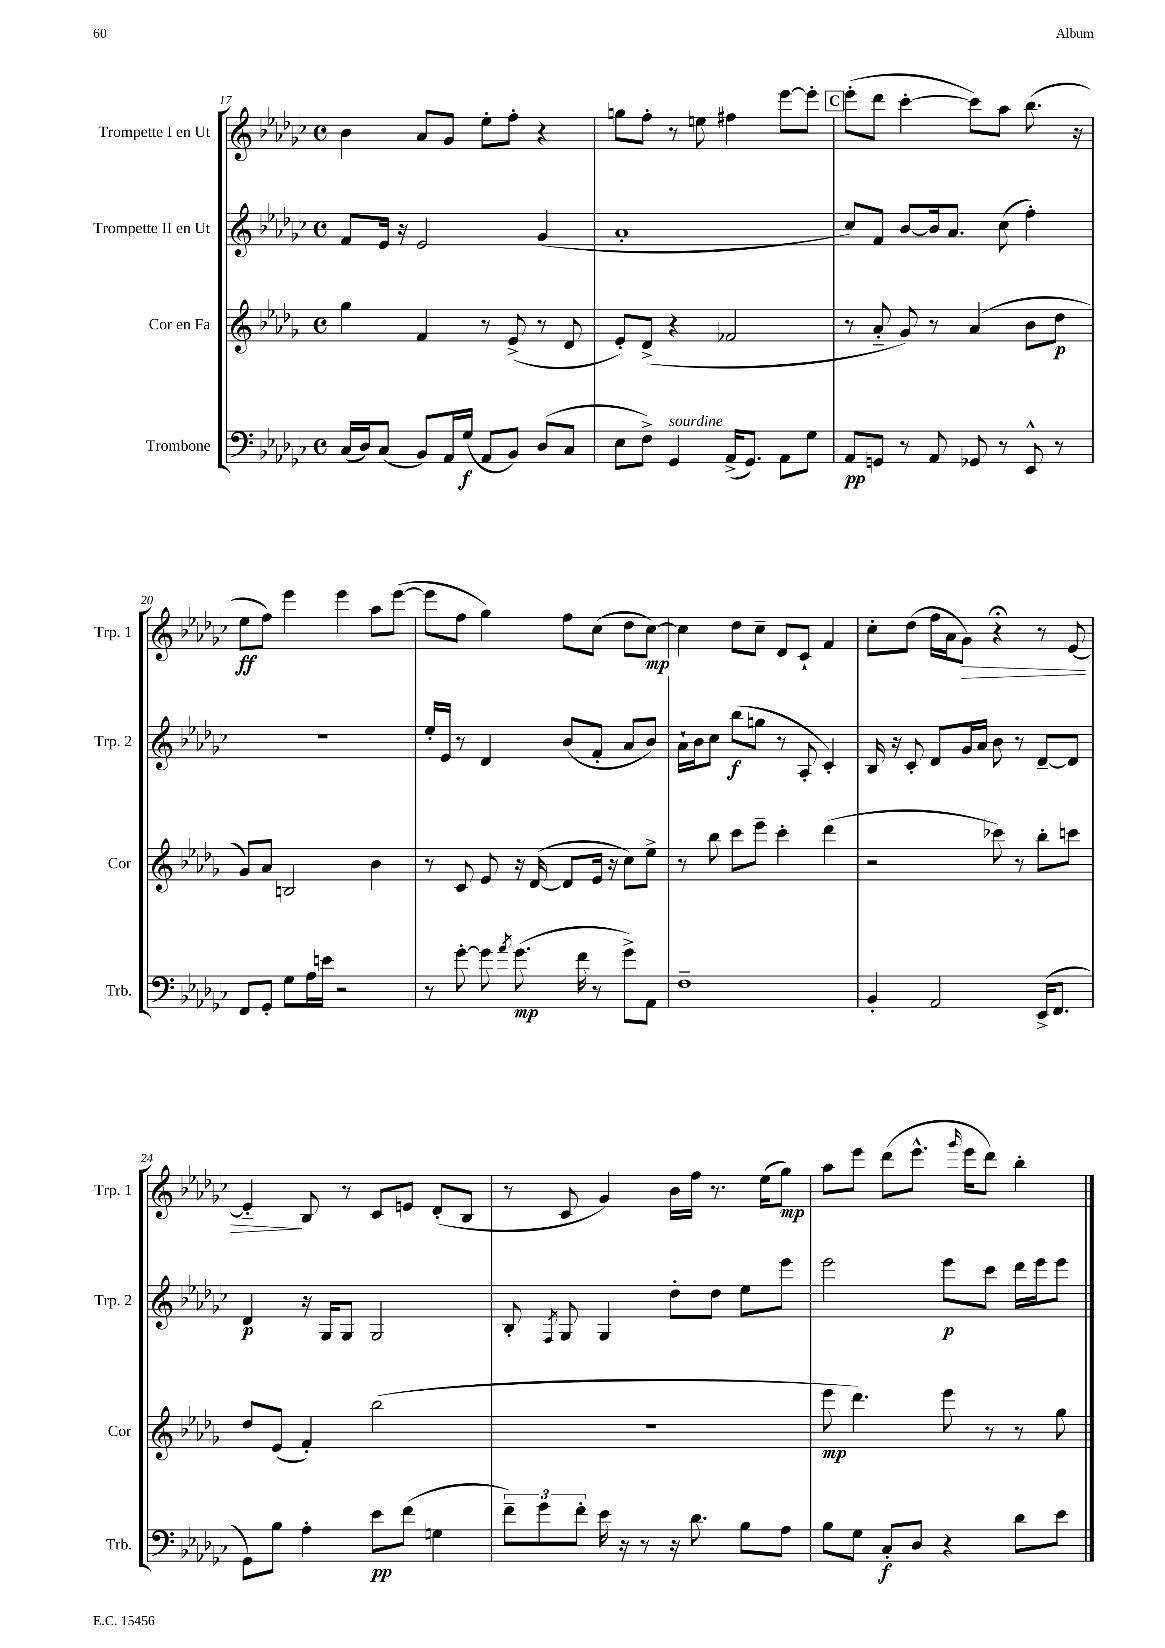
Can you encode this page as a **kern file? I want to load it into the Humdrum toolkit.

**kern	**dynam	**kern	**dynam	**kern	**dynam	**kern	**dynam
*part4	*part4	*part3	*part3	*part2	*part2	*part1	*part1
*staff4	*staff4	*staff3	*staff3	*staff2	*staff2	*staff1	*staff1
*I"Trombone	*	*I"Cor en Fa	*	*I"Trompette II en Ut	*	*I"Trompette I en Ut	*
*I'Trb.	*	*I'Cor	*	*I'Trp. 2	*	*I'Trp. 1	*
*clefF4	*	*clefG2	*	*clefG2	*	*clefG2	*
*k[b-e-a-d-g-c-]	*	*k[b-e-a-d-g-]	*	*k[b-e-a-d-g-c-]	*	*k[b-e-a-d-g-c-]	*
*M4/4	*	*M4/4	*	*M4/4	*	*M4/4	*
*met(c)	*	*met(c)	*	*met(c)	*	*met(c)	*
=17	=17	=17	=17	=17	=17	=17	=17
(16C-/LL	.	4gg-\	.	8f/L	.	4b-\	.
16D-/J)	.	.	.	.	.	.	.
(8C-/J	.	.	.	16e-/Jk	.	.	.
.	.	.	.	16r	.	.	.
8BB-/L)	.	4f/	.	2e-/	.	8a-/L	.
16AA-/L	.	.	.	.	.	8g-/J	.
(16G-/JJ	f	.	.	.	.	.	.
8AA-/L	.	8r	.	.	.	8ee-'\L	.
8BB-/J)	.	(8e-^/	.	.	.	8ff'\J	.
(8D-/L	.	8r	.	(4g-/	.	4r	.
8C-/J	.	8d-/	.	.	.	.	.
=18	=18	=18	=18	=18	=18	=18	=18
8E-\L	.	8e-'/L)	.	1a-'	.	8ggn\L	.
8F^\J)	.	(8d-^/J	.	.	.	8ff'\J	.
!LO:TX:a:i:t=sourdine	!	!	!	!	!	!	!
4GG-/	.	4r	.	.	.	8r	.
.	.	.	.	.	.	8een\	.
(16AA-^/KL	.	2f-X/	.	.	.	4ff#X\	.
8.GG-/J)	.	.	.	.	.	.	.
8AA-\L	.	.	.	.	.	[8eee-\L	.
8G-\J	.	.	.	.	.	8eee-'\J]	.
!!LO:REH:place=s1:t=C
=19	=19	=19	=19	=19	=19	=19	=19
8AA-/L	pp	8r	.	8cc-/L)	.	(8eee-'\L	.
8GGn/J	.	8a-/	.	8f/J	.	8ddd-\J	.
8r	.	8g-/)	.	[8b-/L	.	[4ccc-'\	.
8AA-/	.	8r	.	16b-/k]	.	.	.
.	.	.	.	8.a-/J	.	.	.
8GG-X/	.	(4a-/	.	.	.	8ccc-\L])	.
8r	.	.	.	(8cc-\	.	8aa-\J	.
8EE-^^/	.	8b-\L	.	4ff'\)	.	(8.bb-\	.
8r	.	8dd-\J	p	.	.	.	.
.	.	.	.	.	.	16r	.
!!LO:LB:g=z
=20	=20	=20	=20	=20	=20	=20	=20
8FF/L	.	8g-/L)	.	1r	.	8ee-\L	ff
8GG-'/J	.	8a-/J	.	.	.	8ff\J)	.
8G-\L	.	2Bn/	.	.	.	4eee-\	.
16A-\L	.	.	.	.	.	.	.
16en\JJ	.	.	.	.	.	.	.
2r	.	.	.	.	.	4eee-\	.
.	.	4b-\	.	.	.	8aa-\L	.
.	.	.	.	.	.	([8eee-\J	.
=21	=21	=21	=21	=21	=21	=21	=21
8r	.	8r	.	16ee-'/LL	.	8eee-\L]	.
.	.	.	.	16e-/JJ	.	.	.
[8g-'\	.	8c/	.	8r	.	8ff\J	.
8g-\]	.	8e-/	.	4d-/	.	4gg-\)	.
8qa-/	.	.	.	.	.	.	.
(8.g-\	mp	16r	.	.	.	.	.
.	.	([16d-/	.	.	.	.	.
.	.	8d-/L]	.	(8b-/L	.	8ff\L	.
16f\	.	.	.	.	.	.	.
8r	.	16e-/Jk	.	8f'/J	.	(8cc-\J	.
.	.	16r	.	.	.	.	.
8g-^\L)	.	8cc\L)	.	8a-/L	.	8dd-\L	.
8AA-\J	.	8ee-^\J	.	8b-/J)	.	[8cc-\J)	mp
=22	=22	=22	=22	=22	=22	=22	=22
1F~	.	8r	.	16a-`\LL	.	4cc-\]	.
.	.	.	.	16b-\J	.	.	.
.	.	8bb-\	.	8cc-\J	.	.	.
.	.	8ccc\L	.	(8bb-\L	f	8dd-\L	.
.	.	8eee-~\J	.	8ggn\J	.	8cc-~\J	.
.	.	4ccc'\	.	8r	.	8d-/L	.
.	.	.	.	8A-'/	.	8c-`/J	.
.	.	(4ddd-\	.	4c-'/)	.	4f/	.
=23	=23	=23	=23	=23	=23	=23	=23
4BB-'/	.	2r	.	16B-/	.	8cc-'\L	.
.	.	.	.	16r	.	.	.
.	.	.	.	8c-'/	.	(8dd-\J	.
2AA-/	.	.	.	8d-/L	.	16ff\LL	.
.	.	.	.	.	.	16a-\J	.
!	!	!	!	!	!	!	!LO:HP:b
.	.	.	.	16g-/L	.	8g-\J)	>
.	.	.	.	16a-/JJ	.	.	.
.	.	8ccc-X\)	.	8b-\	.	4r;<	.
.	.	8r	.	8r	.	.	.
(16EE-^/KL	.	8bb-'\L	.	[8d-~/L	.	8r	.
8.FF/J	.	.	.	.	.	.	.
.	.	8cccn\J	.	8d-/J]	.	[8e-/	.
!!LO:LB:g=z
=24	=24	=24	=24	=24	=24	=24	=24
8GG-\L)	.	8dd-/L	.	4d-/	p	4e-/]	.
8B-\J	.	(8e-/J	.	.	.	.	.
4A-'\	.	4f'/)	.	16r	.	8B-/	]
.	.	.	.	16G-/KL	.	.	.
.	.	.	.	8G-/J	.	8r	.
8e-\L	pp	(2bb-\	.	2G-/	.	8c-/L	.
(8f\J	.	.	.	.	.	8en/J	.
4Gn\	.	.	.	.	.	(8d-'/L	.
.	.	.	.	.	.	8B-/J	.
=25	=25	=25	=25	=25	=25	=25	=25
12f~\L)	.	1r	.	8B-'/	.	8r	.
12g-\	.	.	.	.	.	.	.
.	.	.	.	8qF/	.	.	.
.	.	.	.	8G-/	.	8c-/	.
12f'\J	.	.	.	.	.	.	.
16e-\	.	.	.	4G-/	.	4g-/)	.
16r	.	.	.	.	.	.	.
8r	.	.	.	.	.	.	.
16r	.	.	.	8dd-'\L	.	16b-\LL	.
8.d-\	.	.	.	.	.	16ff\JJ	.
.	.	.	.	8dd-\J	.	8.r	.
8B-\L	.	.	.	8ee-\L	.	.	.
.	.	.	.	.	.	(16ee-\KL	.
8A-\J	.	.	.	8eee-\J	.	8gg-\J)	mp
=26	=26	=26	=26	=26	=26	=26	=26
8B-\L	.	8eee-\	mp	2eee-\	.	8aa-\L	.
8G-\J	.	4.ddd-\)	.	.	.	8eee-\J	.
8C-'/L	f	.	.	.	.	(8ddd-\L	.
8D-/J	.	.	.	.	.	8.eee-^^\J	.
4r	.	8eee-\	.	8eee-\L	p	.	.
.	.	.	.	.	.	16qqggg-/	.
.	.	.	.	.	.	16eee-\KL	.
.	.	8r	.	8ccc-\J	.	8ddd-\J)	.
8d-\L	.	8r	.	16ddd-\LL	.	4bb-'\	.
.	.	.	.	16eee-\J	.	.	.
8e-\J	.	8gg-\	.	8eee-\J	.	.	.
==	==	==	==	==	==	==	==
*-	*-	*-	*-	*-	*-	*-	*-
